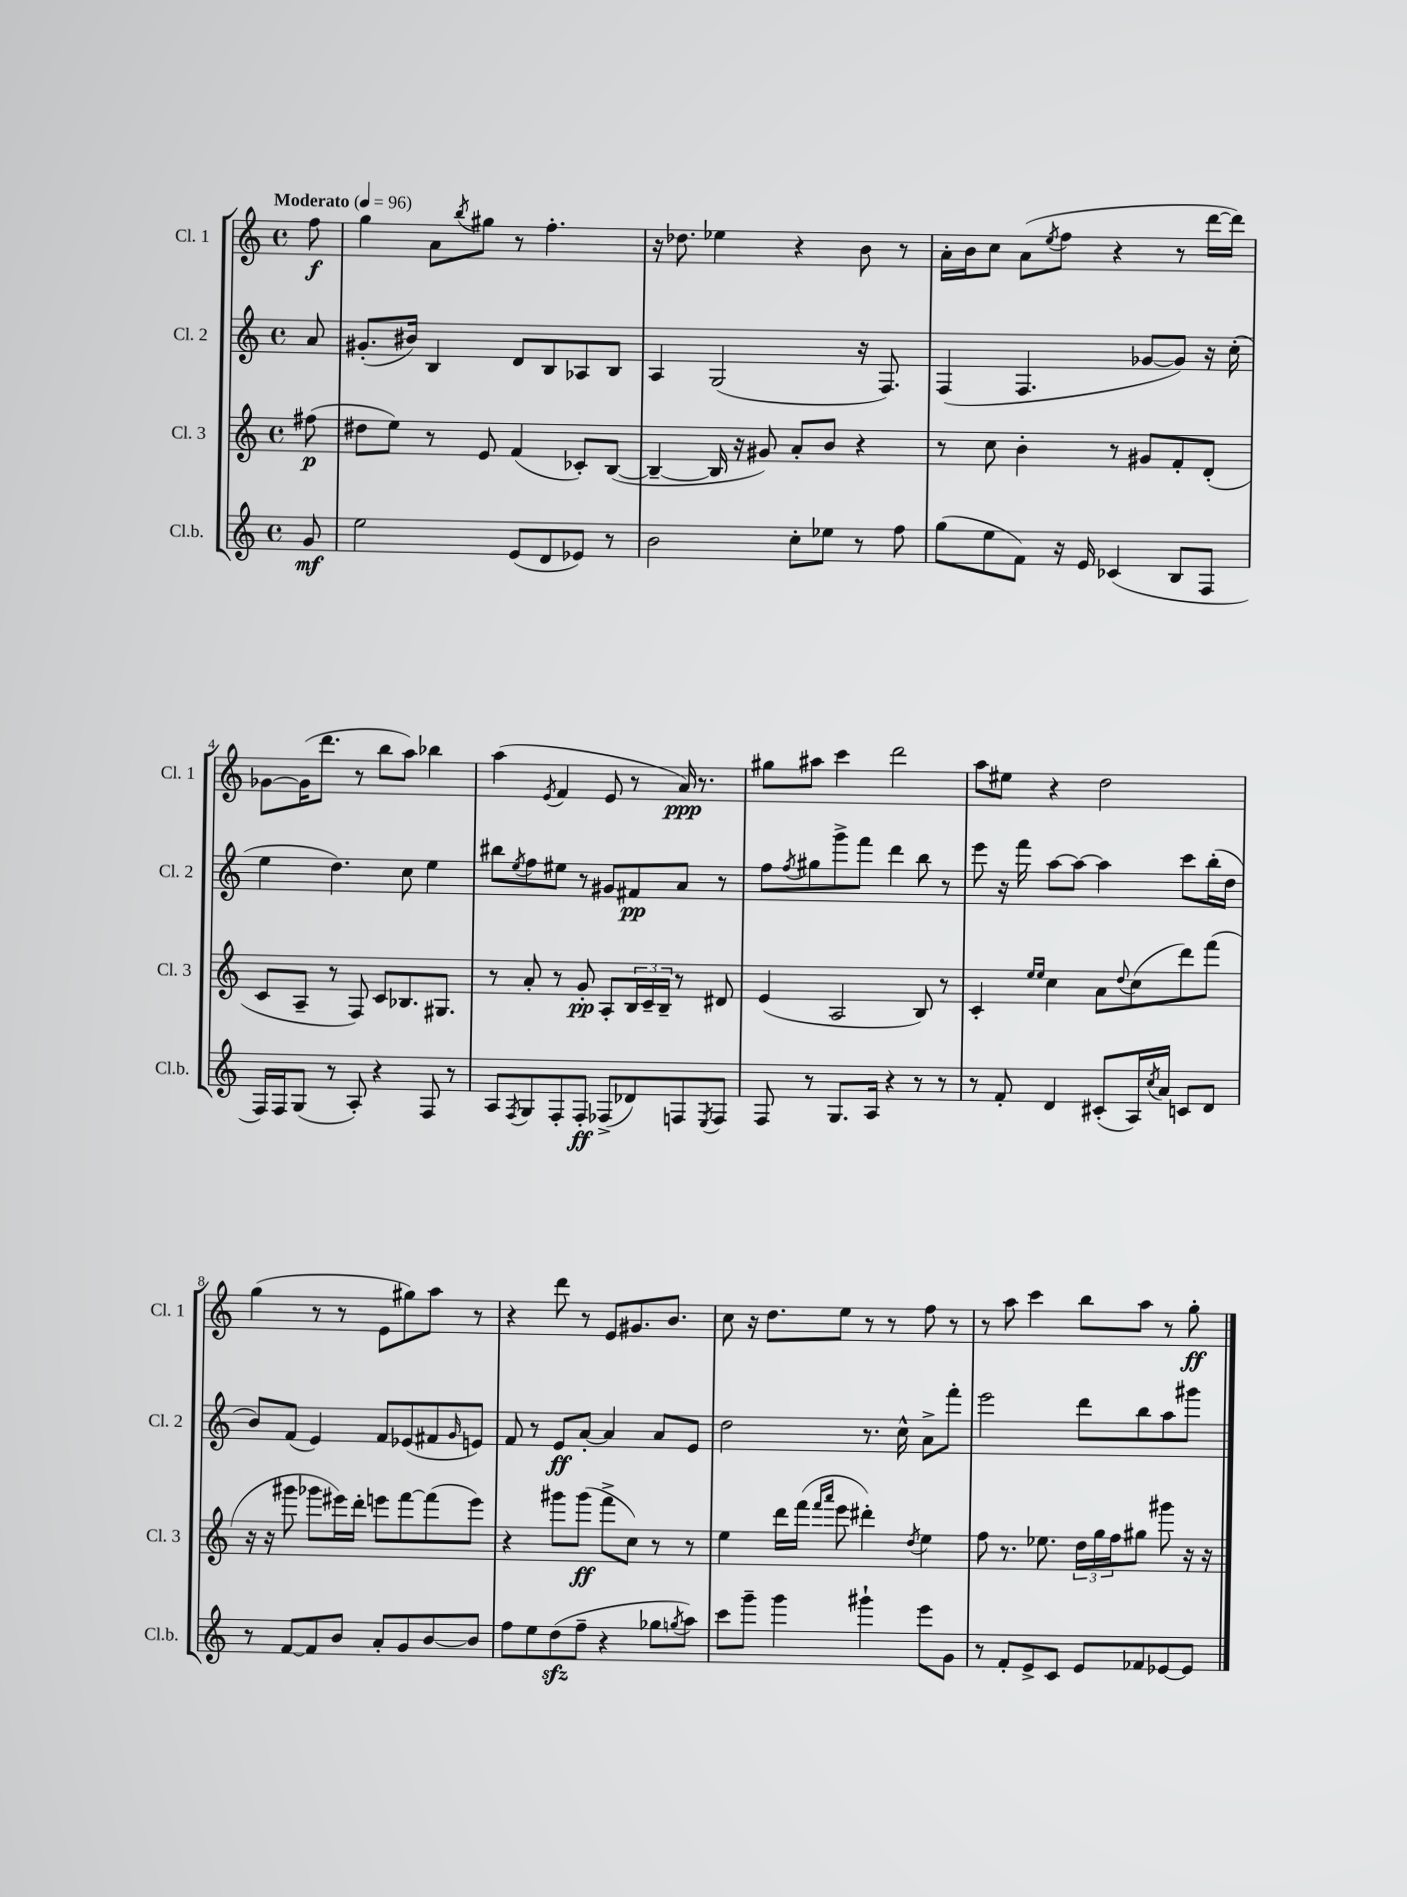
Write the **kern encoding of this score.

**kern	**kern	**kern	**kern
*staff4	*staff3	*staff2	*staff1
*clefG2	*clefG2	*clefG2	*clefG2
*k[]	*k[]	*k[]	*k[]
*M4/4	*M4/4	*M4/4	*M4/4
*met(c)	*met(c)	*met(c)	*met(c)
*MM96	*MM96	*MM96	*MM96
8g	(8ff#	8a	8ff
=	=	=	=
2ee	8dd#	(8.g#'	4gg
.	8ee)	.	.
.	.	16b#)	.
.	8r	4B	8a
.	.	.	8qbb
.	8e	.	8gg#
(8e	(4f	8d	8r
8d	.	8B	4.ff'
8e-)	8c-')	8A-	.
8r	([8B	8B	.
=	=	=	=
2b	4B~_	4A	16r
.	.	.	8.dd-
.	16B]	(2G	4ee-
.	16r	.	.
.	8g#)	.	.
8cc'	8a'	.	4r
8ee-	8b	.	.
8r	4r	16r	8b
.	.	8.F)	.
8ff	.	.	8r
=	=	=	=
(8gg	8r	(4F	16a'
.	.	.	16b
8ee	8cc	.	8cc
8f)	4b'	4.F	(8a
.	.	.	8qee
16r	.	.	8ff
16e	.	.	.
(4c-	8r	.	4r
.	8g#	[8g-	.
8B	8f'	8g-])	8r
8F	(8d'	16r	[16ddd
.	.	(16cc'	16ddd])
=	=	=	=
16F)	8c	4ee	[8g-
16F	.	.	.
(8G	8A~	.	(16g-]
.	.	.	8.ddd
8r	8r	4.dd)	.
8A')	8F)	.	8r
4r	8c	.	8bb
.	8.B-	8cc	8aa)
8F	.	4ee	4bb-
.	8.G#	.	.
8r	.	.	.
=	=	=	=
8A	8r	8bb#	(4aa
8qF	.	8qee	.
8G	8a'	8ff	.
.	.	.	8qe
8F'	8r	8ee#	4f
8F'	8g'	8r	.
(8F-^	8A'	8g#	8e
8d-)	24B	8f#	8r
.	24c~	.	.
.	24B~	.	.
8F	8r	8a	16a)
.	.	.	8.r
8qE	.	.	.
8F	8d#	8r	.
=	=	=	=
8F	(4e	8ff	8gg#
.	.	8qff	.
8r	.	8gg#	8aa#
8.G	2A	8ggg^	4ccc
.	.	8fff	.
16A	.	.	.
4r	.	4ddd	2ddd
8r	8B)	8bb	.
8r	8r	8r	.
=	=	=	=
8r	4c'	8eee	8aa
8f'	.	16r	8ee#
.	.	16fff	.
.	16qqee	.	.
.	16qqee	.	.
4d	4cc	[8aa	4r
.	.	8aa_	.
(8c#'	8a	4aa]	2dd
.	8qqdd	.	.
16A)	(8cc	.	.
8qcc	.	.	.
16a	.	.	.
8c	8ddd)	8ccc	.
8d	(8fff	(16bb'	.
.	.	16dd	.
=	=	=	=
8r	16r	8b)	(4gg
.	16r	.	.
[8f	8ggg#	(8f	.
8f]	8ggg-	4e)	8r
8b	16eee#)	.	8r
.	16ddd'	.	.
8a'	8eee	8f	8e
8g	[8fff	(8e-	8gg#)
[8b	(8fff]	8f#	8aa
.	.	16qqg	.
8b]	8eee)	8e)	8r
=	=	=	=
8ff	4r	8f	4r
8ee	.	8r	.
(8dd	8ggg#	8e	8ddd
8ff~	(8ggg#	[8a'	8r
4r	8fff^	4a]	8e
.	8cc)	.	8.g#
8gg-	8r	8a	.
.	.	.	8.b
8qgg	.	.	.
8aa)	8r	8e	.
=	=	=	=
8ccc	4ee	2dd	8cc
8ggg~	.	.	16r
.	.	.	8.dd
4ggg	16ddd	.	.
.	(16fff	.	.
.	16qqfff	.	.
.	16qqaaa	.	.
.	8eee	.	8ee
4ggg#`	4ddd#')	8.r	8r
.	.	.	8r
.	.	16cc^^	.
.	8qdd	.	.
8eee	4ee	8a^	8ff
8g	.	8fff'	8r
=	=	=	=
8r	8ff	2eee	8r
8f'	8.r	.	8aa
8e^	.	.	4ccc
.	8.ee-	.	.
8c	.	.	.
8e	24dd	8ddd	8bb
.	24gg	.	.
.	24ff	.	.
8f-	8gg#	8bb	8aa
[8e-	8ggg#	8aa	8r
8e-]	16r	8ggg#	8gg'
.	16r	.	.
==	==	==	==
*-	*-	*-	*-
